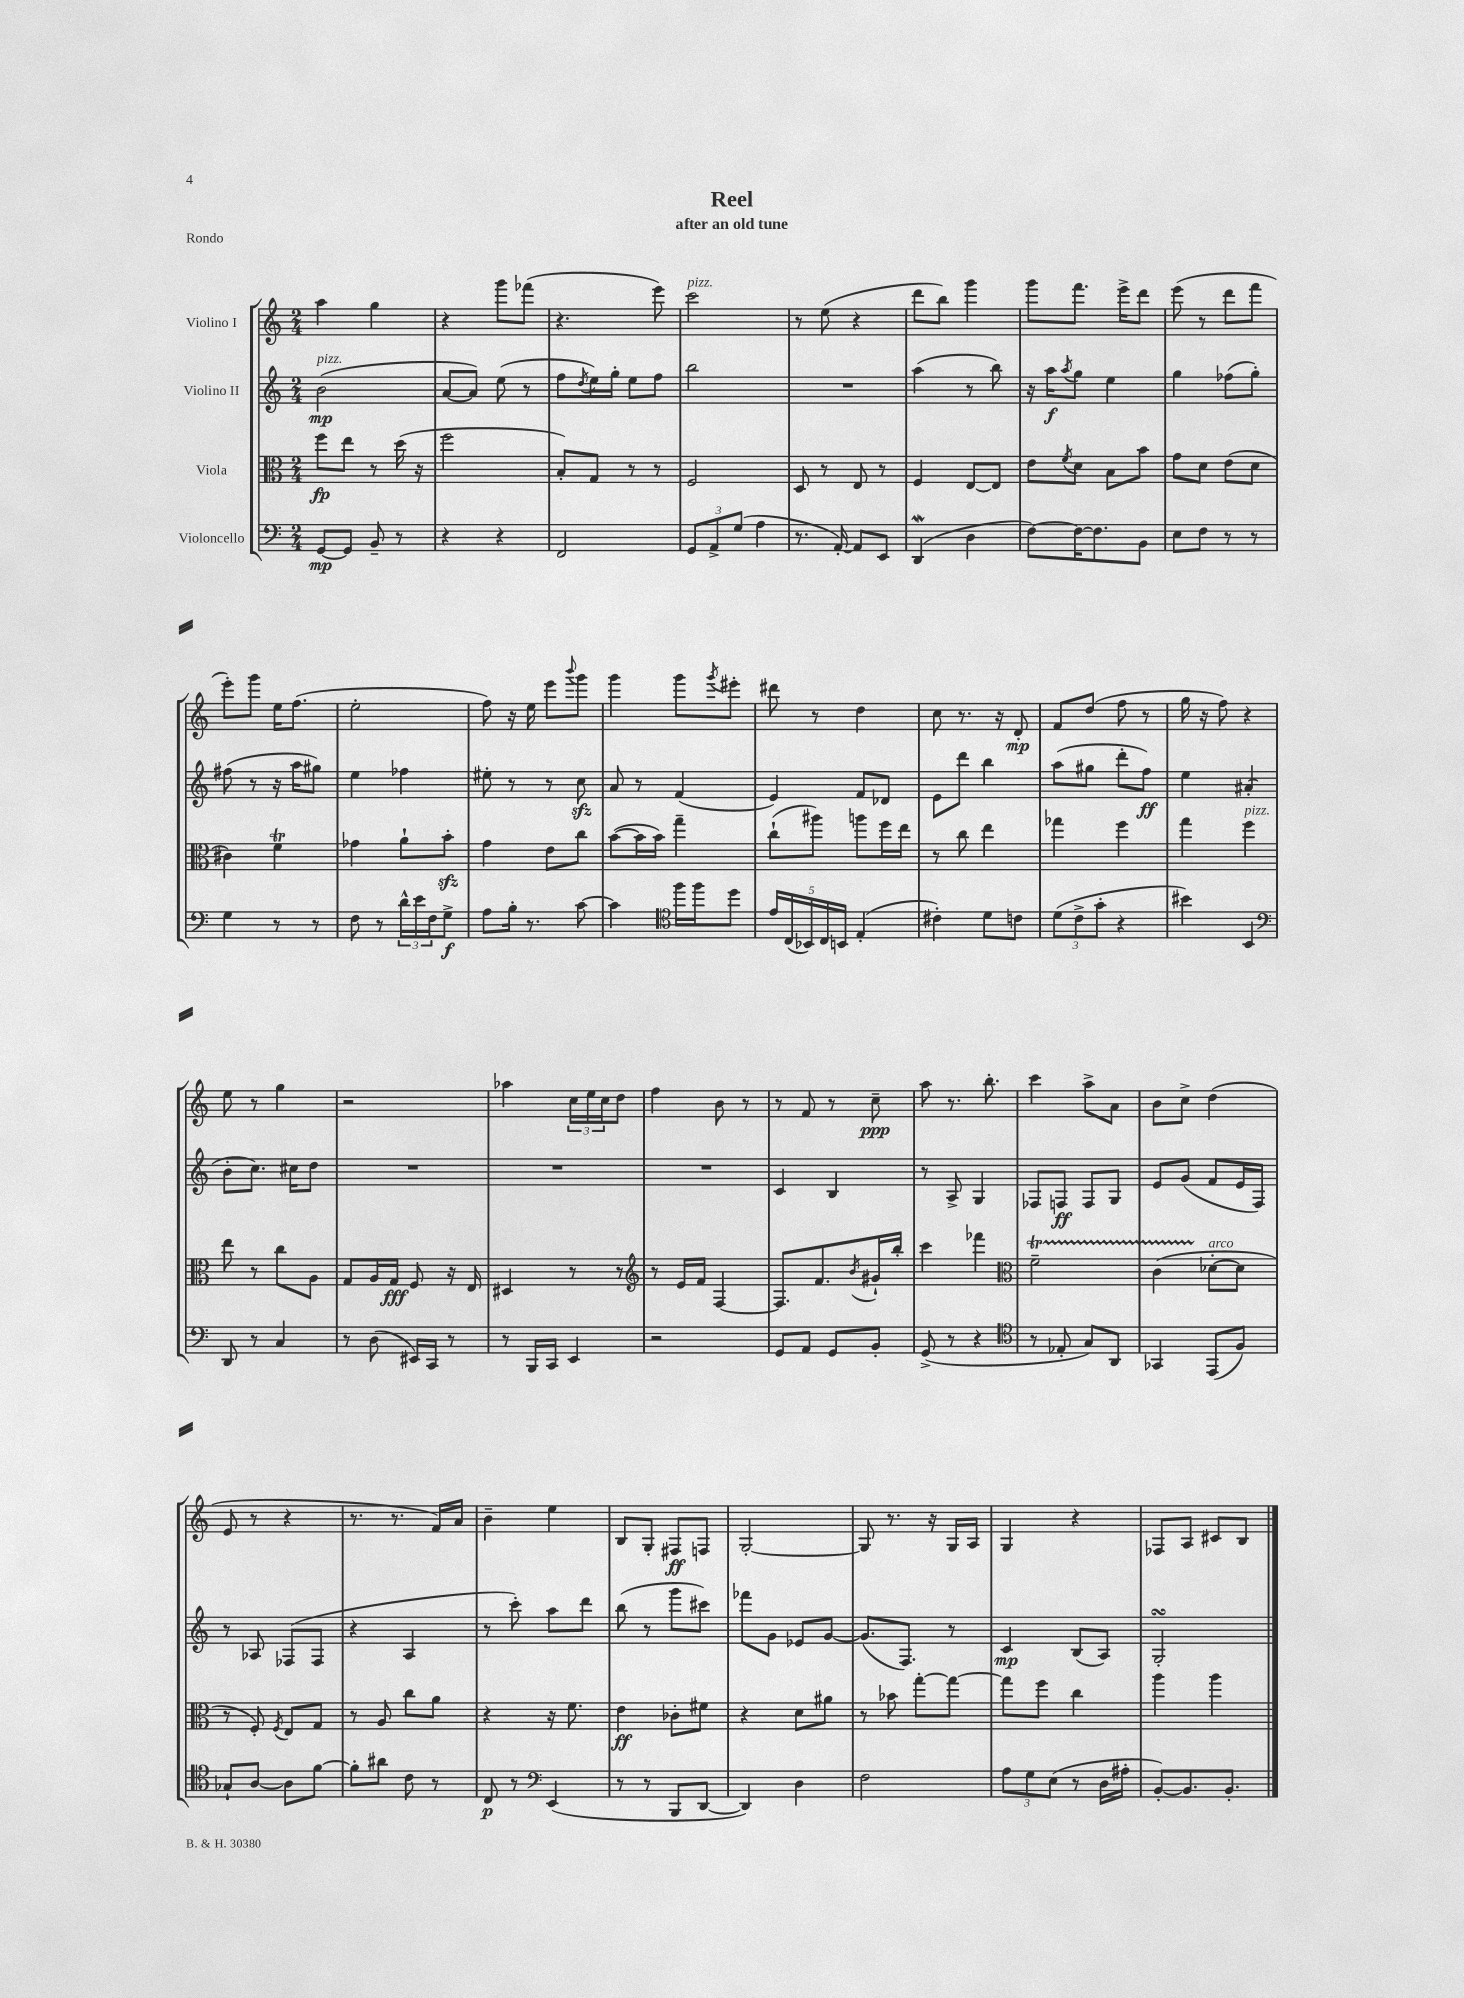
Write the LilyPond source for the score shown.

\header { title = "Reel" subtitle = "after an old tune" piece = "Rondo" }
<<
\new StaffGroup <<
\new Staff = "s0" \with { instrumentName = "Violino I" } {
    \clef treble \key c \major \numericTimeSignature \time 2/4
    a''4 g''4 |
    r4 g'''8 fes'''8( |
    r4. e'''8) |
    c'''2^\markup { \italic "pizz." } |
    r8 e''8( r4 |
    d'''8 b''8) g'''4 |
    g'''8 f'''8. e'''16-> d'''8 |
    e'''8( r8 d'''8 f'''8 |
    e'''8-.) g'''8 e''16 f''8.( |
    e''2-. |
    f''8) r16 e''16 e'''8 \appoggiatura { b'''8 } g'''8 |
    g'''4 g'''8 \acciaccatura { g'''8 } eis'''8-. |
    dis'''8 r8 d''4 |
    c''8 r8. r16 d'8-.\mp |
    f'8 d''8( f''8 r8 |
    g''16 r16 f''8) r4 |
    e''8 r8 g''4 |
    r2 |
    aes''4 \tuplet 3/2 { c''16 e''16 c''16 } d''8 |
    f''4 b'8 r8 |
    r8 f'8 r8 c''8--\ppp |
    a''8 r8. b''8.-. |
    c'''4 a''8-> a'8 |
    b'8 c''8-> d''4( |
    e'8 r8 r4 |
    r8. r8. f'16) a'16 |
    b'4-- e''4 |
    b8 g8-. fis8\ff f8 |
    g2~-. |
    g8 r8. r16 g16 a16 |
    g4 r4 |
    fes8 a8 cis'8 b8 \bar "|." |
}
\new Staff = "s1" \with { instrumentName = "Violino II" } {
    \clef treble \key c \major \numericTimeSignature \time 2/4
    b'2\mp^\markup { \italic "pizz." }( |
    a'8~ a'8) e''8( r8 |
    f''8 \acciaccatura { d''8 } e''16) g''16-. e''8 f''8 |
    b''2 |
    R2 |
    a''4( r8 b''8) |
    r16 a''16\f \acciaccatura { a''8 } g''8 e''4 |
    g''4 fes''8( g''8-.) |
    fis''8( r8 r16 a''16 gis''8) |
    e''4 fes''4 |
    eis''8-. r8 r8 c''8\sfz |
    a'8 r8 f'4( |
    e'4) f'8 des'8 |
    e'8 d'''8 b''4 |
    a''8( gis''8 d'''8-. f''8\ff) |
    e''4 ais'4-.( |
    b'8-. c''8.) cis''16 d''8 |
    R2 |
    R2 |
    R2 |
    c'4 b4 |
    r8 a8-> g4 |
    fes8 f8\ff f8 g8 |
    e'8 g'8( f'8 e'16 f16) |
    r8 aes8 fes8( fes8 |
    r4 a4 |
    r8 c'''8-.) a''8 d'''8 |
    b''8( r8 g'''8 cis'''8) |
    fes'''8 g'8 ees'8 g'8~ |
    g'8.( f8.) r8 |
    c'4\mp b8( a8) |
    g2-.\turn \bar "|." |
}
\new Staff = "s2" \with { instrumentName = "Viola" } {
    \clef alto \key c \major \numericTimeSignature \time 2/4
    f''8\fp e''8 r8 d''16( r16 |
    f''2 |
    b8-.) g8 r8 r8 |
    f2 |
    d8 r8 e8 r8 |
    f4 e8~ e8 |
    e'8 \acciaccatura { f'8 } d'8 b8 b'8 |
    g'8 d'8 e'8( d'8 |
    cis'4) f'4\trill |
    ges'4 a'8-! b'8-.\sfz |
    g'4 e'8 c''8 |
    b'8~( b'16 b'16) g''4-- |
    c''8-!( ais''8) a''8 f''16 e''16 |
    r8 c''8 e''4 |
    ges''4 f''4 |
    g''4 f''4^\markup { \italic "pizz." } |
    e''8 r8 c''8 a8 |
    g8 a16 g16\fff f8 r16 e16 |
    dis4 r8 r8 |
    \clef treble r8 e'16 f'16 f4~ |
    f8. f'8. \acciaccatura { b'8 } gis'16-! b''16-. |
    c'''4 fes'''4 |
    \clef alto f'2--\startTrillSpan |
    c'4( des'8~-.\stopTrillSpan^\markup { \italic "arco" } des'8 |
    r8 f8-.) \acciaccatura { f8 } e8 g8 |
    r8 a8 c''8 a'8 |
    r4 r16 f'8. |
    e'4\ff ces'8-. fis'8 |
    r4 d'8 ais'8 |
    r8 bes'8 g''8~-. g''8~ |
    g''8 f''8 c''4 |
    a''4 a''4 \bar "|." |
}
\new Staff = "s3" \with { instrumentName = "Violoncello" } {
    \clef bass \key c \major \numericTimeSignature \time 2/4
    g,8~\mp g,8 b,8-- r8 |
    r4 r4 |
    f,2 |
    \tuplet 3/2 { g,8 a,8-> g8( } a4 |
    r8. a,16~-.) a,8 e,8 |
    d,4\mordent( d4 |
    f8~) f16~ f8. b,8 |
    e8 f8 r8 r8 |
    g4 r8 r8 |
    f8 r8 \tuplet 3/2 { d'16-^ e'16 f16 } g8->\f |
    a8 b16-. r8. c'8~ |
    c'4 \clef tenor f''16 f''16 d''8 |
    \tuplet 5/4 { e'16 c16( bes,16) c16 b,16 } e4-.( |
    cis'4-.) d'8 c'8 |
    \tuplet 3/2 { d'8( c'8-> g'8-. } r4 |
    bis'4) b,4 |
    \clef bass d,8 r8 c4 |
    r8 d8( eis,16) c,16 r8 |
    r8 b,,16 c,16 e,4 |
    r2 |
    g,8 a,8 g,8 b,8-. |
    g,8->( r8 r4 |
    \clef tenor r8 ees8-. g8) a,8 |
    ges,4 e,8( f8) |
    ges8-! a8~ a8 f'8~ |
    f'8-. ais'8 c'8 r8 |
    c8\p r8 \clef bass e,4( |
    r8 r8 b,,8 d,8~ |
    d,4) d4 |
    f2 |
    \tuplet 3/2 { a8 g8 e8( } r8 d16 ais16-. |
    b,8~-.) b,8. b,8.-. \bar "|." |
}
>>
>>
\layout { \context { \Score \remove "Bar_number_engraver" } }
